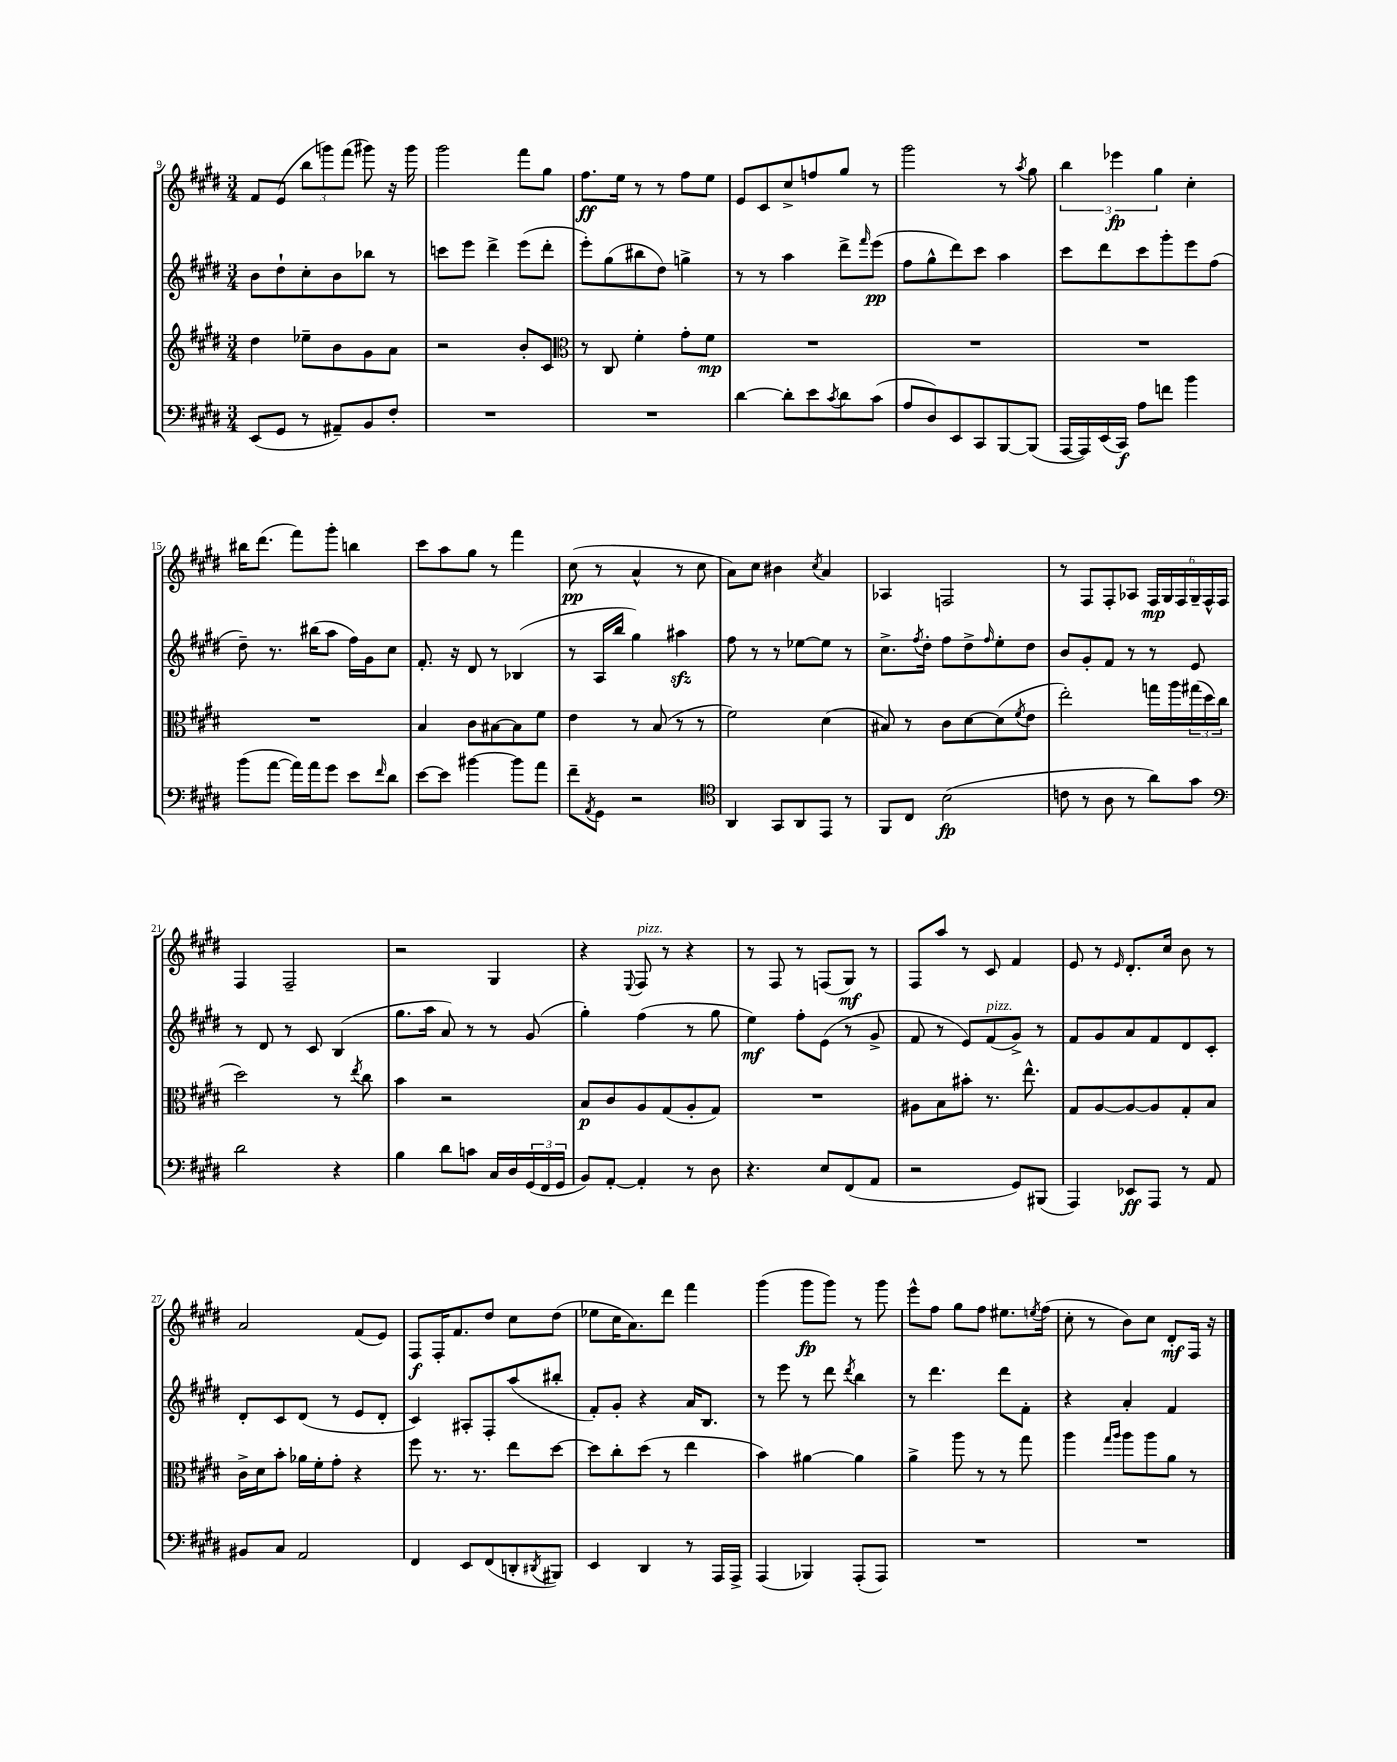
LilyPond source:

<<
\new StaffGroup <<
\new Staff = "s0" {
    \clef treble \key e \major \numericTimeSignature \time 3/4
    fis'8 e'8( \tuplet 3/2 { b''8 g'''8) fis'''8( } gis'''8) r16 gis'''16 |
    gis'''2 fis'''8 gis''8 |
    fis''8.\ff e''16 r8 r8 fis''8 e''8 |
    e'8 cis'8 cis''8-> f''8 gis''8 r8 |
    gis'''2 r8 \acciaccatura { a''8 } gis''8 |
    \tuplet 3/2 { b''4 ees'''4\fp gis''4 } cis''4-. |
    bis''16 dis'''8.( fis'''8) gis'''8-. b''4 |
    cis'''8 a''8 gis''8 r8 fis'''4 |
    cis''8\pp( r8 a'4-^ r8 cis''8 |
    a'8) cis''8 bis'4 \acciaccatura { cis''8 } a'4 |
    aes4 f2 |
    r8 fis8 fis8-. aes8 \tuplet 6/4 { fis16\mp gis16 fis16 gis16-- fis16-^ fis16 } |
    fis4 fis2-- |
    r2 gis4 |
    r4 \appoggiatura { e8 } fis8^\markup { \italic "pizz." } r8 r4 |
    r8 fis8 r8 f8( gis8\mf) r8 |
    fis8 a''8 r8 cis'8 fis'4 |
    e'8 r8 \grace { e'16 } dis'8.-. cis''16 b'8 r8 |
    a'2 fis'8( e'8) |
    fis8\f fis16-. fis'8. dis''8 cis''8 dis''8( |
    ees''8 cis''16 a'8.) dis'''8 fis'''4 |
    gis'''4( gis'''8\fp gis'''8) r8 gis'''8 |
    e'''8-^ fis''8 gis''8 fis''8 eis''8. \acciaccatura { e''8 } fis''16( |
    cis''8-. r8 b'8) cis''8 dis'8-.\mf fis16 r16 \bar "|." |
}
\new Staff = "s1" {
    \clef treble \key e \major \numericTimeSignature \time 3/4
    b'8 dis''8-! cis''8-. b'8 bes''8 r8 |
    c'''8 e'''8 dis'''4-> e'''8( dis'''8-. |
    e'''8-.) gis''8( bis''8 dis''8) g''4-> |
    r8 r8 a''4 dis'''8-> \grace { fis'''16 } e'''8\pp( |
    fis''8 gis''8-^ dis'''8) cis'''8 a''4 |
    cis'''8 dis'''8 cis'''8 gis'''8-. e'''8 fis''8( |
    dis''8--) r8. bis''16( a''8 fis''16) gis'16 cis''8 |
    fis'8.-. r16 dis'8 r8 bes4( |
    r8 a16 b''16 gis''4) ais''4\sfz |
    fis''8 r8 r8 ees''8~ ees''8 r8 |
    cis''8.-> \acciaccatura { fis''8 } dis''16-. fis''8 dis''8-> \grace { fis''16 } e''8-. dis''8 |
    b'8 gis'8-. fis'8 r8 r8 e'8 |
    r8 dis'8 r8 cis'8 b4( |
    gis''8. a''16 a'8) r8 r8 gis'8( |
    gis''4-.) fis''4( r8 gis''8 |
    e''4\mf) fis''8-. e'8( r8 gis'8-> |
    fis'8 r8 e'8) fis'8^\markup { \italic "pizz." }( gis'8->) r8 |
    fis'8 gis'8 a'8 fis'8 dis'8 cis'8-. |
    dis'8-. cis'8 dis'8( r8 e'8 dis'8-. |
    cis'4) ais8-. fis8-. a''8( bis''8-. |
    fis'8-.) gis'8-. r4 a'16 b8. |
    r8 e'''8 r8 dis'''8 \acciaccatura { dis'''8 } b''4 |
    r8 dis'''4. dis'''8 fis'8-. |
    r4 a'4-. fis'4 \bar "|." |
}
\new Staff = "s2" {
    \clef treble \key e \major \numericTimeSignature \time 3/4
    dis''4 ees''8-- b'8 gis'8 a'8 |
    r2 b'8-. cis'8 |
    \clef alto r8 cis8 fis'4-. gis'8-. fis'8\mp |
    R2. |
    R2. |
    R2. |
    R2. |
    b4 cis'8 bis8~ bis8 fis'8 |
    e'4 r8 b8( r8 r8 |
    fis'2) dis'4( |
    bis8) r8 cis'8 dis'8~ dis'8( \acciaccatura { fis'8 } e'8 |
    e''2-.) g''16 a''16 \tuplet 3/2 { gis''16( dis''16 cis''16 } |
    dis''2) r8 \acciaccatura { e''8 } cis''8 |
    b'4 r2 |
    b8\p cis'8 a8 gis8( a8-. gis8) |
    R2. |
    ais8 b8 bis'8-. r8. e''8.-^ |
    gis8 a8~ a8~ a8 gis8-. b8 |
    cis'16-> dis'16 b'8-. aes'16 fis'16-. gis'8-. r4 |
    fis''8 r8. r8. e''8 dis''8~ |
    dis''8 cis''8-. dis''8( r8 e''4 |
    b'4) ais'4~ ais'4 |
    a'4-> a''8 r8 r8 gis''8 |
    a''4 \grace { gis''16 a''16 } a''8 a''8 a'8 r8 \bar "|." |
}
\new Staff = "s3" {
    \clef bass \key e \major \numericTimeSignature \time 3/4
    e,8( gis,8 r8 ais,8--) b,8 fis8-. |
    R2. |
    R2. |
    dis'4~ dis'8-. e'8 \acciaccatura { cis'8 } dis'8 cis'8( |
    a8 dis8) e,8 cis,8 b,,8~ b,,8( |
    a,,16~ a,,16) e,16( cis,16\f) a8 f'8 b'4 |
    b'8( a'8~ a'16) a'16 gis'8 e'8 \grace { fis'16 } dis'8 |
    e'8~ e'8 bis'4~ bis'8 a'8 |
    fis'8-- \acciaccatura { a,8 } gis,8 r2 |
    \clef tenor a,4 gis,8 a,8 e,8 r8 |
    fis,8 cis8 b2\fp( |
    c'8 r8 a8 r8 a'8) gis'8 |
    \clef bass dis'2 r4 |
    b4 dis'8 c'8 cis16 dis16 \tuplet 3/2 { gis,16( fis,16 gis,16 } |
    b,8) a,8~-. a,4-. r8 dis8 |
    r4. e8 fis,8( a,8 |
    r2 gis,8) bis,,8( |
    a,,4) ees,8\ff a,,8 r8 a,8 |
    bis,8 cis8 a,2 |
    fis,4 e,8 fis,8( d,8-. \acciaccatura { dis,8 } bis,,8) |
    e,4 dis,4 r8 a,,16 a,,16-> |
    a,,4( bes,,4) a,,8-.( a,,8) |
    R2. |
    R2. \bar "|." |
}
>>
>>
\layout { \context { \Score currentBarNumber = #9 } }
